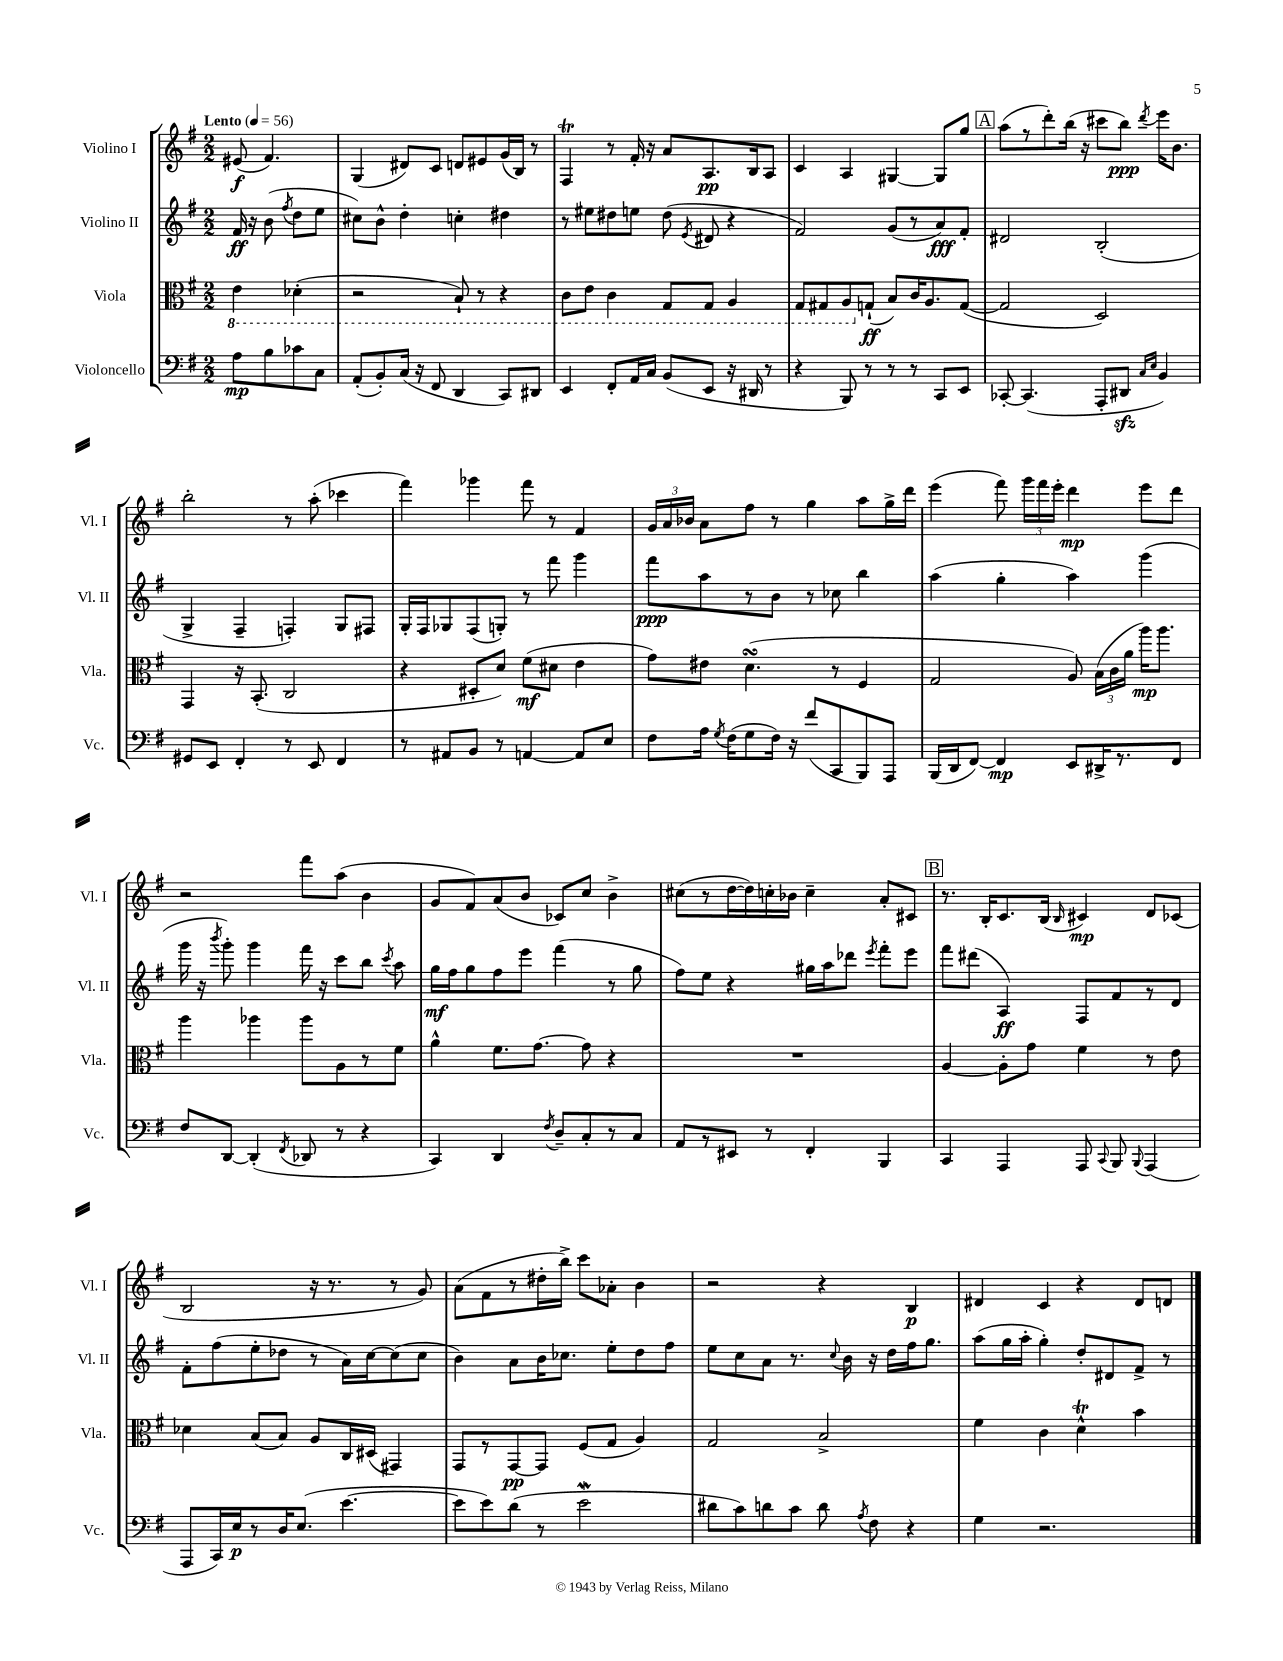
<<
\new StaffGroup <<
\new Staff = "s0" \with { instrumentName = "Violino I" shortInstrumentName = "Vl. I" } {
    \clef treble \key g \major \numericTimeSignature \time 2/2 \partial 2 \tempo "Lento" 4 = 56
    \autoBeamOff eis'8\f( fis'4.) |
    g4( dis'8[) c'8] d'8[ eis'8 g'16( b16]) r8 |
    fis4\trill r8 fis'16-. r16 a'8[ a8.\pp b16 a8] |
    c'4 a4 gis4~ gis8[ g''8] |
    \mark \markup { \box "A" } a''8[( r8 d'''8-.) b''16]( r16 cis'''8[ b''8]\ppp) \acciaccatura { d'''8 } e'''16[ b'8.] |
    b''2-. r8 a''8-.( ces'''4 |
    fis'''4) ges'''4 fis'''8 r8 fis'4 |
    \tuplet 3/2 { g'16[ a'16 bes'16] } a'8[ fis''8] r8 g''4 a''8[ g''16-> d'''16] |
    e'''4( fis'''8) \tuplet 3/2 { g'''16[ fis'''16 e'''16]-. } d'''4\mp e'''8[ d'''8] |
    r2 fis'''8[ a''8]( b'4 |
    g'8[ fis'8) a'8( b'8] ces'8[) c''8] b'4-> |
    cis''8[( r8 d''16~ d''16) c''16-. bes'16] c''4-- a'8[-. cis'8] |
    \mark \markup { \box "B" } r8. b16[-. c'8. b16]( \grace { b16 } cis'4\mp) d'8[ ces'8]( |
    b2 r16 r8. r8 g'8) |
    a'8[( fis'8 r8 dis''16-. b''16]->) c'''8[ aes'8]-. b'4 |
    r2 r4 b4\p |
    dis'4 c'4 r4 dis'8[ d'8] \bar "|." |
}
\new Staff = "s1" \with { instrumentName = "Violino II" shortInstrumentName = "Vl. II" } {
    \clef treble \key g \major \numericTimeSignature \time 2/2 \partial 2
    \autoBeamOff fis'16\ff r16 b'8( \acciaccatura { fis''8 } d''8[ e''8] |
    cis''8[) b'8]-^ d''4-. c''4-. dis''4 |
    r8 eis''8[ dis''8 e''8] dis''8( \acciaccatura { e'8 } dis'8 r4 |
    fis'2) g'8[( r8 a'8\fff) fis'8]-. |
    \mark \markup { \box "A" } dis'2 b2-.( |
    g4-> fis4-- f4-.) g8[ fis8] |
    g16[-. fis16 ges8 fis8( g8]-.) r8 fis'''8 g'''4 |
    fis'''8[\ppp a''8 r8 b'8] r8 ces''8 b''4 |
    a''4( g''4-. a''4) g'''4( |
    g'''16 r16 \acciaccatura { b'''8 } g'''8-.) g'''4 fis'''16 r16 c'''8[ b''8] \acciaccatura { c'''8 } a''8 |
    g''16[\mf fis''16 g''8 fis''8 e'''8] fis'''4( r8 g''8 |
    fis''8[) e''8] r4 gis''16[ a''16 des'''8] \acciaccatura { e'''8 } fis'''8[-. e'''8] |
    \mark \markup { \box "B" } fis'''8[ dis'''8]( a4\ff) fis8[ fis'8 r8 d'8] |
    fis'8[-. fis''8( e''8-. des''8] r8 a'16[) c''16~ c''8( c''8] |
    b'4) a'8[ b'16 ces''8.] e''8[-. d''8 fis''8] |
    e''8[ c''8 a'8] r8. \appoggiatura { c''8 } b'16 r16 d''16[ fis''16 g''8.] |
    a''8[( g''16 a''16]-. g''4-.) d''8[-. dis'8 fis'8]-> r8 \bar "|." |
}
\new Staff = "s2" \with { instrumentName = "Viola" shortInstrumentName = "Vla." } {
    \clef alto \key g \major \numericTimeSignature \time 2/2 \partial 2
    \autoBeamOff \ottava #-1 e4 des4-.( |
    r2 b,8-!) r8 r4 |
    c8[ e8] c4 g,8[ g,8] a,4 |
    g,8[ gis,8 a,8 \ottava #0 g!8]-!\ff( b8[) c'16 a8. g8]~( |
    \mark \markup { \box "A" } g2 d2) |
    g,4 r16 b,8.-.( c2 |
    r4 dis8[-. d'8]) fis'8[\mf( dis'8] e'4 |
    g'8[) eis'8] d'4.\turn( r8 fis4 |
    g2 a8) \tuplet 3/2 { b16[( c'16 a'16] } a''16[\mp) a''8.] |
    a''4 aes''4 aes''8[ a8 r8 fis'8] |
    a'4-^ fis'8.[ g'8.]~ g'8 r4 |
    R1 |
    \mark \markup { \box "B" } a4~ a8[-. g'8] fis'4 r8 e'8 |
    des'4 b8[( b8]) a8[ c16 dis16]( gis,4) |
    g,8[ r8 g,8~\pp g,8] fis8[( g8] a4) |
    g2 b2-> |
    fis'4 c'4 d'4-^\trill b'4 \bar "|." |
}
\new Staff = "s3" \with { instrumentName = "Violoncello" shortInstrumentName = "Vc." } {
    \clef bass \key g \major \numericTimeSignature \time 2/2 \partial 2
    \autoBeamOff a8[\mp b8 ces'8 c8] |
    a,8[-.( b,8-.) c16]( r16 fis,8 d,4 c,8[) dis,8] |
    e,4 fis,8[-. a,16 c16] b,8[( e,8] r16 dis,16 r8 |
    r4 b,,8) r8 r8 r8 c,8[ e,8] |
    \mark \markup { \box "A" } ces,8~-. ces,4.( a,,8[-. dis,8]\sfz \grace { c16[ e16] } b,4) |
    gis,8[ e,8] fis,4-. r8 e,8 fis,4 |
    r8 ais,8[ b,8] r8 a,4~ a,8[ e8] |
    fis8[ a16] \acciaccatura { g8 } fis16[( g8 fis16]) r16 fis'8[( c,8 b,,8) a,,8] |
    b,,16[( d,16 fis,8]~) fis,4\mp e,8[ dis,16-> r8. fis,8] |
    fis8[ d,8]~ d,4-.( \acciaccatura { fis,8 } des,8 r8 r4 |
    c,4) d,4 \acciaccatura { fis8 } d8[-- c8-. r8 c8] |
    a,8[ r8 eis,8] r8 fis,4-. b,,4 |
    \mark \markup { \box "B" } c,4 a,,4 a,,8 \appoggiatura { c,8 } b,,8 \appoggiatura { b,,8 } a,,4( |
    a,,8[ c,16) e16\p r8 d16 e8.]( e'4.~ |
    e'8[ e'8) d'8]( r8 e'2\mordent |
    dis'8[ c'8) d'8 c'8] d'8 \acciaccatura { a8 } fis8 r4 |
    g4 r2. \bar "|." |
}
>>
>>
\layout { \context { \Score \remove "Bar_number_engraver" } }
